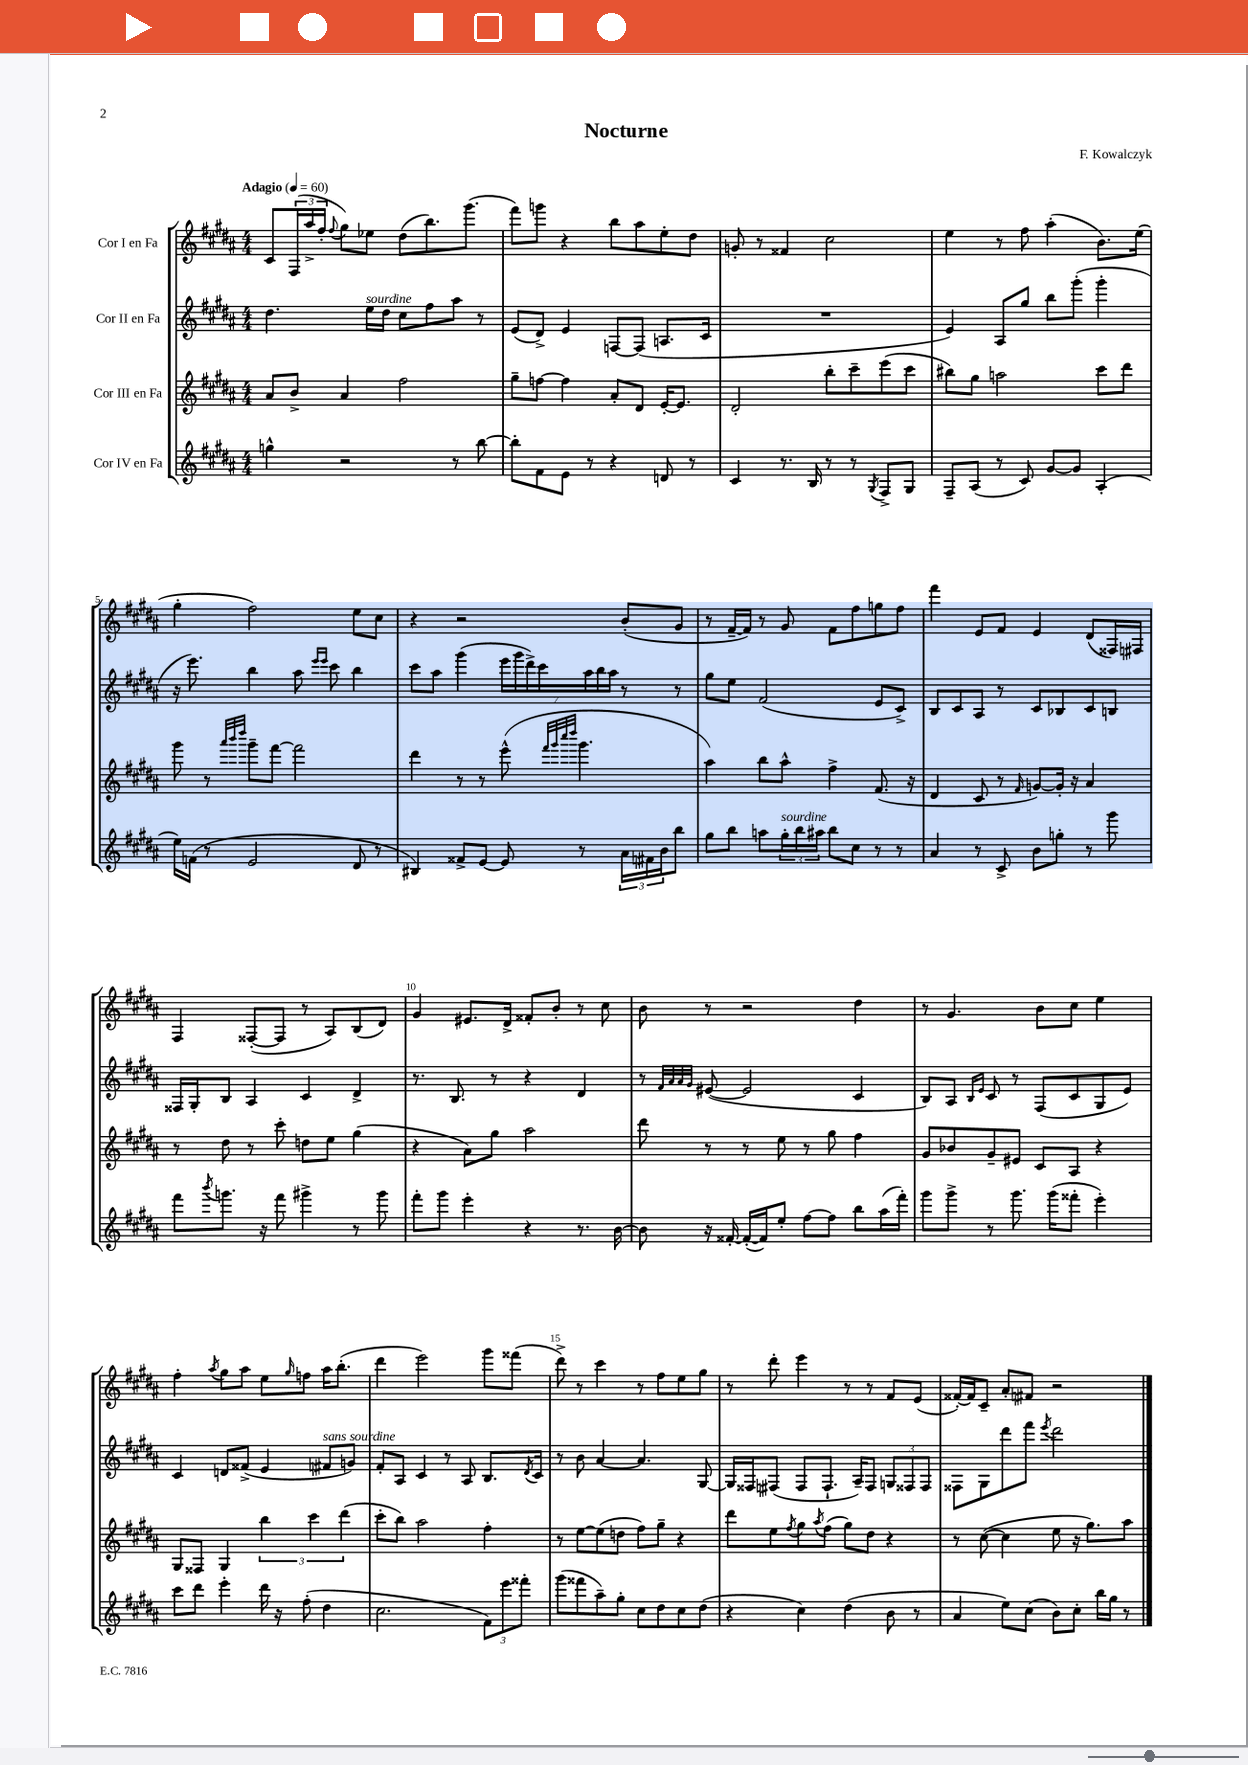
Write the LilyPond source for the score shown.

\header { title = "Nocturne" composer = "F. Kowalczyk" }
<<
\new StaffGroup <<
\new Staff = "s0" \with { instrumentName = "Cor I en Fa" } {
    \clef treble \key b \major \numericTimeSignature \time 4/4 \tempo "Adagio" 4 = 60
    cis'8 \tuplet 3/2 { fis16( ais''16-> fis''16-. } \appoggiatura { fis''8 } gis''8) ees''8 dis''8( b''8.) gis'''8.( |
    fis'''8) g'''8 r4 b''8 ais''8 e''8-. dis''8 |
    g'8-. r8 fisis'4 cis''2 |
    e''4 r8 fis''8 ais''4-.( b'8.) e''16( |
    gis''4-. fis''2) e''8 cis''8 |
    r4 r2 b'8-.( gis'8 |
    r8 fis'16~-- fis'16) r8 gis'8 fis'8 fis''8 g''8 fis''8 |
    fis'''4 e'8 fis'8 e'4 dis'8( fisis16) fis16 |
    fis4 fisis8~-.( fisis8 r8 ais8) b8( dis'8) |
    gis'4 eis'8. dis'16-> fisis'8-. b'8-. r8 cis''8 |
    b'8 r8 r2 dis''4 |
    r8 gis'4. b'8 cis''8 e''4 |
    fis''4-. \acciaccatura { ais''8 } gis''8 ais''8 e''8 \grace { gis''16 } f''8 ais''16 b''8.-.( |
    dis'''4 e'''2) gis'''8 fisis'''8( |
    dis'''8->) r8 cis'''4 r8 fis''8 e''8 gis''8 |
    r8 dis'''8-. e'''4 r8 r8 fis'8 e'8( |
    fisis'16~-.) fisis'16 cis'8-- ais'8-. fis'8 r2 \bar "|." |
}
\new Staff = "s1" \with { instrumentName = "Cor II en Fa" } {
    \clef treble \key b \major \numericTimeSignature \time 4/4
    dis''4. e''16^\markup { \italic "sourdine" } dis''16 cis''8 fis''8 ais''8 r8 |
    e'8( dis'8->) e'4 f8~ f8( a8. cis'16 |
    R1 |
    e'4) ais8 gis''8 b''8 gis'''8-.( gis'''4-. |
    r16 e'''8.) b''4 ais''8 \grace { e'''16 e'''16 } cis'''8 b''4 |
    cis'''8 ais''8 gis'''4( \tuplet 7/4 { e'''16 gis'''16 dis'''16->) cis'''16 ais''16 b''16 ais''16 } r8 r8 |
    gis''8 e''8 fis'2( e'8 cis'8->) |
    b8 cis'8 ais8 r8 cis'8 bes8 cis'8 b8 |
    fisis16 gis16-. b8 ais4 cis'4 dis'4-> |
    r8. b8. r8 r4 dis'4 |
    r8 \grace { fis'32 ais'32 ais'32 gis'32 } eis'8~( eis'2 cis'4 |
    b8) ais8 \grace { b16 e'16 } cis'8 r8 fis8( cis'8 gis8 e'8) |
    cis'4 d'8 fisis'8->( e'4 fis'8^\markup { \italic "sans sourdine" } g'8) |
    fis'8-. ais8 cis'4 r8 ais8 b8. \acciaccatura { dis'8 } cis'16 |
    r8 b'8 ais'4~ ais'4. gis8~ |
    gis16 fisis16 fis8( fis8 fis8.-! ais16--) fis8 \tuplet 3/2 { g8 fisis8 fisis8 } |
    fisis8 gis8 dis'''8 fis'''8 \acciaccatura { e'''8 } dis'''2 \bar "|." |
}
\new Staff = "s2" \with { instrumentName = "Cor III en Fa" } {
    \clef treble \key b \major \numericTimeSignature \time 4/4
    ais'8 b'8-> ais'4 fis''2 |
    gis''8-- f''8~ f''4 ais'8-. dis'8 e'16~-. e'8. |
    dis'2-. b''8-. cis'''8-- e'''8( cis'''8 |
    bis''8) gis''8 a''2 cis'''8 dis'''8 |
    gis'''8 r8 \grace { ais'''32 b'''32 dis''''32 } gis'''8-- fis'''8~ fis'''2 |
    dis'''4 r8 r8 e'''8-^( \grace { fis'''32 gis'''32 cis''''32 dis''''32 } gis'''4. |
    ais''4) b''8 ais''8-^ fis''4-> fis'8.( r16 |
    dis'4 cis'8 r8 \grace { fis'16 } g'8~) g'16-. r16 ais'4 |
    r8 dis''8 r8 cis'''8-. d''8 e''8 gis''4( |
    r4 ais'8) gis''8 ais''2 |
    dis'''8 r8 r8 e''8 r8 gis''8 fis''4 |
    gis'8 bes'8 gis'8-- eis'8 cis'8 ais8 r4 |
    gis8 fisis8 gis4 \tuplet 3/2 { b''4 cis'''4 dis'''4( } |
    cis'''8-. b''8) ais''2 fis''4-. |
    r8 e''8~ e''8( d''8 fis''8) gis''8-- r4 |
    dis'''8 e''8 \acciaccatura { fis''8 } gis''8 \acciaccatura { ais''8 } fis''8( gis''8) dis''8 r4 |
    r8 cis''8~( cis''4 e''8 r16 gis''8.) ais''8 \bar "|." |
}
\new Staff = "s3" \with { instrumentName = "Cor IV en Fa" } {
    \clef treble \key b \major \numericTimeSignature \time 4/4
    g''4-^ r2 r8 b''8~ |
    b''8-. fis'8 e'8 r8 r4 d'8 r8 |
    cis'4 r8. b16 r8 r8 \acciaccatura { gis8 } fis8-> gis8 |
    fis8-- ais8( r8 cis'8) gis'8~ gis'8 ais4-.( |
    e''16) f'16( r8 e'2 dis'8 r8 |
    bis4) fisis'8-> e'8~ e'8 r8 \tuplet 3/2 { ais'16 fis'16 b'16 } b''8 |
    gis''8 b''8 a''8 \tuplet 3/2 { gis''16-.^\markup { \italic "sourdine" } b''16 ais''16 } b''8 cis''8 r8 r8 |
    ais'4 r8 cis'8-> b'8 g''8-. r8 gis'''8 |
    fis'''8 \acciaccatura { b'''8 } g'''8. r16 fis'''8 gis'''4-> r8 gis'''8 |
    fis'''8-. gis'''8 e'''4-. r4 r8. b'16~ |
    b'8 r16 fisis'16~-. fisis'16~-.( fisis'16) e''8-. fis''8~ fis''8 b''8 ais''16( fis'''16-.) |
    gis'''8 gis'''8-> r8 gis'''8. gis'''16( fisis'''8-. e'''4-.) |
    cis'''8 dis'''8 e'''4-. dis'''16 r16 fis''8-.( dis''4 |
    cis''2. \tuplet 3/2 { fis'8) e'''8 fisis'''8-. } |
    gis'''8( fisis'''8 ais''8--) gis''8-. cis''8 dis''8 cis''8 dis''8( |
    r4 cis''4) dis''4( b'8 r8 |
    ais'4 e''8) cis''8( b'8) cis''8-. b''16 gis''16 r8 \bar "|." |
}
>>
>>
